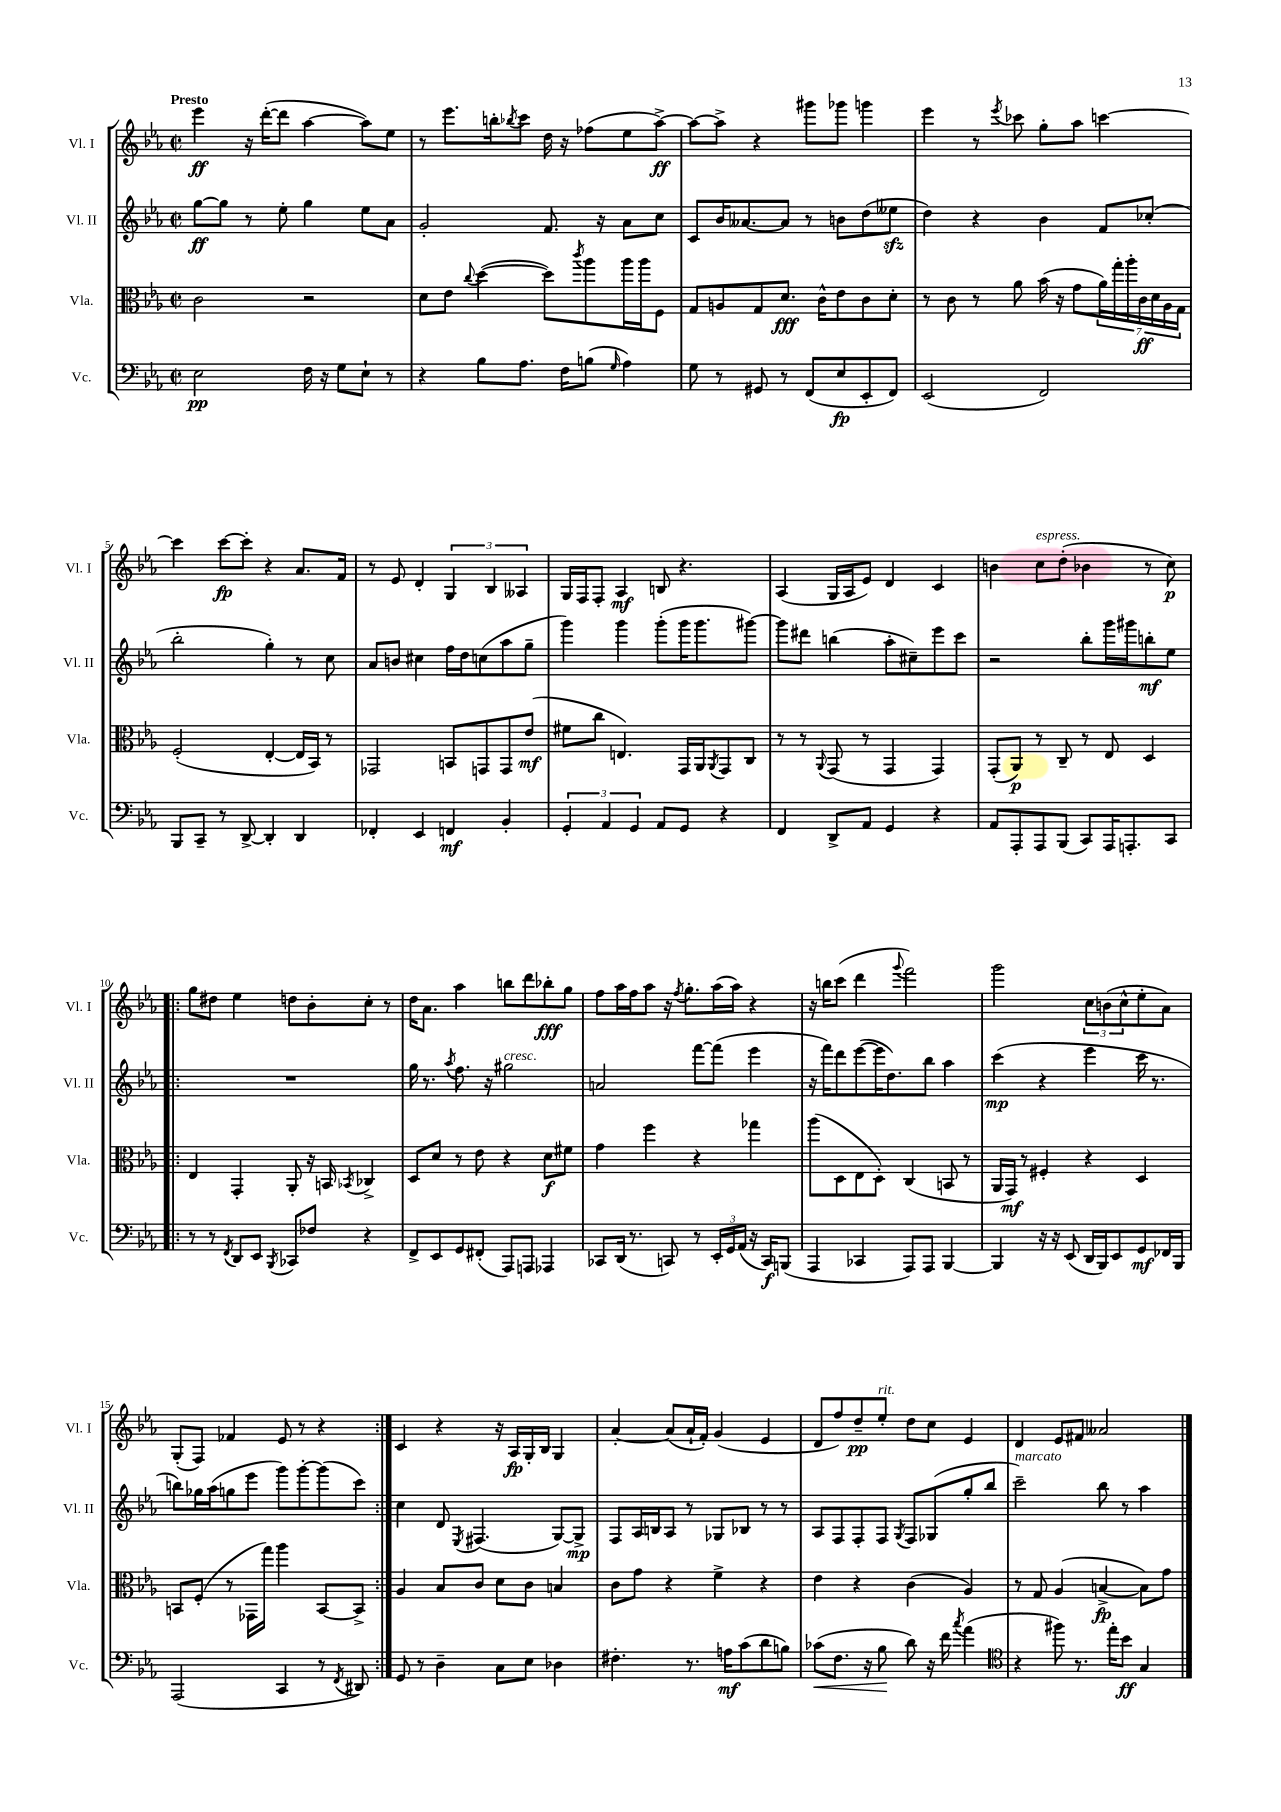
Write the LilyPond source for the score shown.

<<
\new StaffGroup <<
\new Staff = "s0" \with { instrumentName = "Vl. I" shortInstrumentName = "Vl. I" } {
    \clef treble \key ees \major \defaultTimeSignature \time 2/2 \tempo "Presto"
    ees'''4\ff r16 d'''16~-.( d'''8 aes''4~ aes''8) ees''8 |
    r8 ees'''8. b''16-. \acciaccatura { bes''8 } c'''8 d''16 r16 fes''8( ees''8 aes''8~->\ff) |
    aes''8~ aes''8-> r4 gis'''8 ges'''8 g'''4 |
    ees'''4 r8 \acciaccatura { ees'''8 } ces'''8 g''8-. aes''8 c'''4~ |
    c'''4 c'''8~\fp c'''8-. r4 aes'8. f'16 |
    r8 ees'8 d'4-. \tuplet 3/2 { g4 bes4 aeses4 } |
    g16 f16 f8-. aes4\mf b8 r4. |
    aes4( g16 aes16 ees'8) d'4 c'4 |
    b'4 c''8^\markup { \italic "espress." } d''8-.( bes'4 r8 c''8\p) |
    \repeat volta 2 { g''8 dis''8 ees''4 d''8 bes'8-. c''8-. r8 |
    d''16 aes'8. aes''4 b''8 d'''8 bes''8-.\fff g''8 |
    f''8 aes''16 f''16 aes''8 r16 \acciaccatura { f''8 } g''8.-. aes''16( aes''16) r4 |
    r16 b''16 c'''8( d'''4 \appoggiatura { g'''8 } f'''2) |
    g'''2 \tuplet 3/2 { c''8 b'8( c''8-^ } ees''8-. aes'8) |
    g8-.( f8) fes'4 ees'8 r8 r4 | }
    c'4 r4 r16 aes16\fp g16-. bes16 g4 |
    aes'4~-. aes'8( aes'16-! f'16-.) g'4( ees'4 |
    d'8 f''8) d''8--\pp ees''8-.^\markup { \italic "rit." } d''8 c''8 ees'4 |
    d'4 ees'8 fis'8 aeses'2 \bar "|." |
}
\new Staff = "s1" \with { instrumentName = "Vl. II" shortInstrumentName = "Vl. II" } {
    \clef treble \key ees \major \defaultTimeSignature \time 2/2
    g''8~\ff g''8 r8 ees''8-. g''4 ees''8 aes'8 |
    g'2-. f'8. r16 aes'8 c''8 |
    c'8 bes'16 aeses'8.~ aeses'8 r8 b'8 d''8( eeses''8\sfz |
    d''4) r4 bes'4 f'8 ces''8-.( |
    bes''2-. g''4-.) r8 c''8 |
    aes'8 b'8 cis''4 f''16 d''16 c''8( aes''8 g''8-- |
    g'''4) g'''4 g'''8-.( g'''16 g'''8. gis'''8~) |
    gis'''8 dis'''8 b''4( aes''8-. cis''8--) ees'''8 c'''8 |
    r2 bes''8-. g'''16 gis'''16 b''8-.\mf ees''8 |
    \repeat volta 2 { R1 |
    g''16 r8. \acciaccatura { aes''8 } f''8. r16 gis''2^\markup { \italic "cresc." } |
    a'2 f'''8~ f'''8( ees'''4 |
    r16 f'''16) d'''8 ees'''8~( ees'''16 d''8.) bes''8 aes''4 |
    c'''4\mp( r4 ees'''4 c'''16 r8. |
    b''8) ges''16 aes''16( g''8 ees'''8 g'''8) g'''8~-. g'''8( c'''8) | }
    c''4 d'8 \acciaccatura { ees8 } fis4.( g8~) g8->\mp |
    f8 aes16 b16 aes8 r8 ges8 bes8 r8 r8 |
    aes8 f8 f8-. f8 \acciaccatura { g8 } f8 ges8( g''8-. bes''8 |
    c'''2--^\markup { \italic "marcato" }) bes''8 r8 aes''4 \bar "|." |
}
\new Staff = "s2" \with { instrumentName = "Vla." shortInstrumentName = "Vla." } {
    \clef alto \key ees \major \defaultTimeSignature \time 2/2
    c'2 r2 |
    d'8 ees'8 \appoggiatura { c''8 } d''4~( d''8) \acciaccatura { c'''8 } aes''8 aes''16 aes''16 f8 |
    g8 a8 g8 d'8.\fff c'16-^ ees'8 c'8 d'8-. |
    r8 c'8 r8 aes'8 bes'16( r16 g'8 \tuplet 7/4 { aes'16) g''16-. aes''16-. c'16\ff d'16 aes16 g16 } |
    f2-.( ees4~-. ees16 bes,16) r8 |
    ges,2 b,8 g,8 g,8 ees'8\mf( |
    fis'8 c''8 e4.) g,16 aes,16 \acciaccatura { aes,8 } g,8 c8 |
    r8 r8 \appoggiatura { aes,8 } g,8( r8 g,4 g,4) |
    g,8-.( aes,8\p) r8 c8-- r8 ees8 d4 |
    \repeat volta 2 { ees4 g,4-. aes,8-. r16 b,16 \acciaccatura { bes,8 } ces4-> |
    d8 d'8 r8 ees'8 r4 d'8\f fis'8 |
    g'4 f''4 r4 ges''4 |
    aes''8( d8 ees8 d8-.) c4( b,8 r8 |
    aes,16 g,16\mf) r8 fis4-. r4 d4 |
    b,8 f8-.( r8 ges,16 g''16) aes''4 b,8~ b,8-> | }
    aes4 bes8 c'8 d'8 c'8 b4 |
    c'8 g'8 r4 f'4-> r4 |
    ees'4 r4 c'4( aes4) |
    r8 g8 aes4( b4~->\fp b8) g'8 \bar "|." |
}
\new Staff = "s3" \with { instrumentName = "Vc." shortInstrumentName = "Vc." } {
    \clef bass \key ees \major \defaultTimeSignature \time 2/2
    ees2\pp f16 r16 g8 ees8-! r8 |
    r4 bes8 aes8. f16 b8( \grace { g16 } aes4) |
    g8 r8 gis,8 r8 f,8( ees8\fp ees,8-. f,8) |
    ees,2( f,2) |
    bes,,8 c,8-- r8 d,8~-> d,4-. d,4 |
    fes,4-. ees,4 f,4\mf bes,4-. |
    \tuplet 3/2 { g,4-. aes,4 g,4 } aes,8 g,8 r4 |
    f,4 d,8-> aes,8 g,4 r4 |
    aes,8 aes,,8-. aes,,8 bes,,8( c,8) aes,,16 a,,8.-. c,8 |
    \repeat volta 2 { r8 r8 \acciaccatura { f,8 } d,8 ees,8 \acciaccatura { bes,,8 } ces,8 fes8 r4 |
    f,8-> ees,8 g,8 fis,8-.( aes,,8) a,,8 aes,,4 |
    ces,8 d,16( r8. c,8) r8 \tuplet 3/2 { ees,16-. g,16 aes,16( } r16 c,16\f) b,,8( |
    aes,,4 ces,4 aes,,8) aes,,8 bes,,4~ |
    bes,,4 r16 r16 ees,8( d,16 bes,,16) ees,8 g,8\mf fes,16 bes,,16 |
    aes,,2( c,4 r8 \acciaccatura { f,8 } dis,8) | }
    g,8 r8 d4-- c8 ees8 des4 |
    fis4.-. r8. a16\mf c'8( d'8 b8) |
    ces'8\<( f8. r16 bes8\! d'8) r16 f'16 \acciaccatura { c''8 } aes'4( |
    \clef tenor r4 fis''8) r8. ees''16-. bes'8\ff g4 \bar "|." |
}
>>
>>
